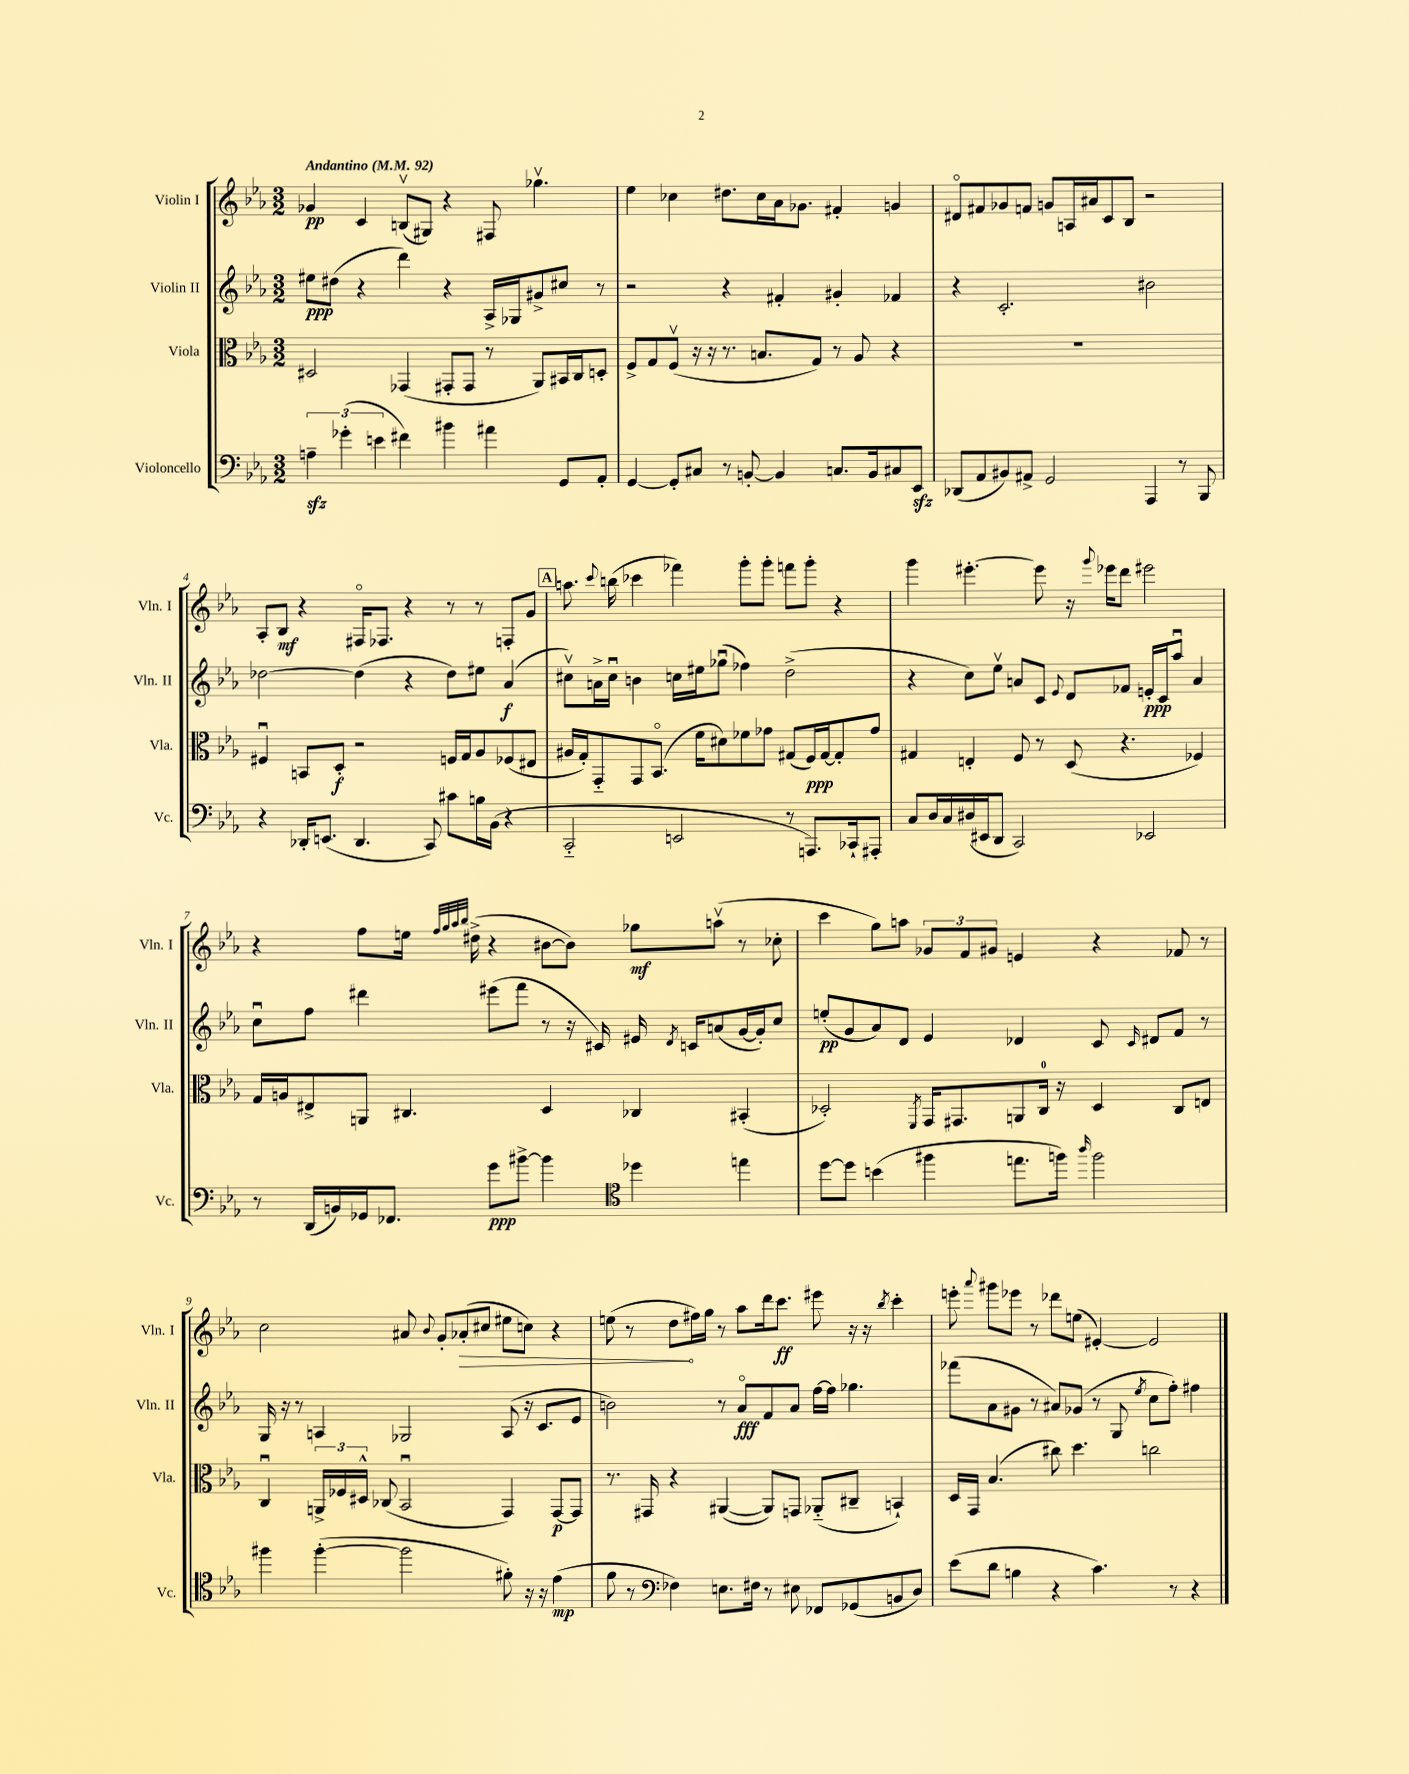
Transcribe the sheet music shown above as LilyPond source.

<<
\new StaffGroup <<
\new Staff = "s0" \with { instrumentName = "Violin I" shortInstrumentName = "Vln. I" } {
    \clef treble \key ees \major \numericTimeSignature \time 3/2 \tempo "Andantino" 4 = 92
    \autoBeamOff ges'4\pp c'4 b8[\upbow( gis8]) r4 fis8 ges''4.\upbow |
    ees''4 ces''4 dis''8.[ ces''16 aes'16 ges'8.] fis'4-. g'4 |
    dis'8[\flageolet fis'8 ges'8 f'8] g'8[ a16 ais'16 c'8 bes8] r2 |
    aes8[-. bes8]\mf r4 fis16[\flageolet fes8.] r4 r8 r8 f8[-. g'8] |
    \mark \markup { \box "A" } a''8. \appoggiatura { c'''8 } b''16( ces'''4 fes'''4) g'''8[-. g'''8]-. f'''8[ g'''8]-. r4 |
    g'''4 eis'''4.~-. eis'''8 r16 \appoggiatura { g'''8 } ees'''16[ d'''8] eis'''2 |
    r4 f''8[ e''16] \grace { f''32[ g''32 aes''32 bes''32] } dis''16->( r4 bis'8[~ bis'8]) ges''8[\mf a''8]\upbow( r8 ces''8-. |
    c'''4 g''8[) a''8] \tuplet 3/2 { ges'8[ f'8 gis'8] } e'4 r4 fes'8 r8 |
    c''2 ais'8 \appoggiatura { bes'8 } g'8[-. \once \override Hairpin.circled-tip = ##t aes'8-.\>( cis''8] eis''8[ c''8]) r4 |
    e''8( r8 d''8[\! fis''16) g''16] r8 aes''8[ d'''16 c'''8.]\ff eis'''8 r16 r16 \acciaccatura { bes''8 } c'''4-. |
    e'''8-. \appoggiatura { aes'''8 } gis'''8[ ees'''8] r8 des'''8[ e''8]( eis'4~-.) eis'2 \bar "|." |
}
\new Staff = "s1" \with { instrumentName = "Violin II" shortInstrumentName = "Vln. II" } {
    \clef treble \key ees \major \numericTimeSignature \time 3/2
    \autoBeamOff eis''8[\ppp dis''8]( r4 d'''4) r4 aes16[-> ges16 gis'8-> cis''8] r8 |
    r2 r4 fis'4-. gis'4-. fes'4 |
    r4 c'2.-. bis'2 |
    des''2~ des''4( r4 des''8[) eis''8] aes'4\f( |
    \mark \markup { \box "A" } cis''8[\upbow) a'16-> cis''16]\downbow b'4 c''16[ eis''16 ges''8]\downbow( fes''4) d''2->( |
    r4 c''8[) ees''8]\upbow a'8[ c'8] \appoggiatura { ees'8 } d'8[ fes'8] e'16[-.\ppp c'16 aes''8]\downbow a'4 |
    c''8[\downbow f''8] dis'''4 eis'''8[( f'''8] r8 r16 cis'16) eis'16 \acciaccatura { d'8 } c'16[ a'8( g'16~ g'16-.) c''8] |
    e''8[-.\pp( g'8 aes'8) d'8] ees'4 des'4 c'8 \grace { c'16 } dis'8[ f'8] r8 |
    g16 r16 r8 a4 ges2 a8( r16 c'8.[ ees'8] |
    b'2) r8 aes'8[\flageolet\fff f'8 aes'8] f''16[~ f''16] ges''4. |
    fes'''8[( aes'8 gis'8] r8 ais'8[) ges'8]( r8 g8 \acciaccatura { ees''8 } c''8[ f''8]-.) fis''4 \bar "|." |
}
\new Staff = "s2" \with { instrumentName = "Viola" shortInstrumentName = "Vla." } {
    \clef alto \key ees \major \numericTimeSignature \time 3/2
    \autoBeamOff dis2 ges,4( gis,8[-. gis,8] r8 aes,8[) bis,16 c16 d8]-. |
    f8[-> g8 f8]\upbow( r16 r16 r8. b8.[ g8]) r8 aes8 r4 |
    R1. |
    fis4\downbow b,8[ d8]-.\f r2 f16[ g16 aes8 fes8( eis8] |
    \mark \markup { \box "A" } ais16[ g16-.) g,8-_ g,8 bes,8.]\flageolet( f'16[ dis'8) fes'8 ges'8] gis8[( f16\ppp) gis16~ gis8-. ges'8] |
    gis4 e4-. f8 r8 d8( r4. fes4) |
    g16[ a16 eis8-> a,8] cis4. d4 ces4 bis,4-.( |
    des2-.) \acciaccatura { f,8 } g,16[ gis,8. a,8 c16]-0 r16 des4 c8[ e8] |
    c4\downbow \tuplet 3/2 { a,16[-> fes16 dis16]-^ } ces8( bes,2\downbow g,4) g,8[~\p g,8] |
    r8. gis,16 r4 ais,4~( ais,8[) g,8] aes,8[-_( cis8]-- b,4-!) |
    d16[ g,16] bes4.( cis''8) d''4. c''2 \bar "|." |
}
\new Staff = "s3" \with { instrumentName = "Violoncello" shortInstrumentName = "Vc." } {
    \clef bass \key ees \major \numericTimeSignature \time 3/2
    \autoBeamOff \tuplet 3/2 { a4--\sfz ges'4-.( e'4 } fis'4) bis'4 ais'4 g,8[ aes,8]-. |
    g,4~ g,8[-. cis8] r8 b,8~-. b,4 c8.[ b,16 cis8 ees,8]\sfz |
    des,8[( aes,8 bis,8) ais,8]-> g,2 aes,,4 r8 bes,,8 |
    r4 des,16[-. e,8.]( des,4. c,8) cis'8[ b16 bes,16]( r4 |
    \mark \markup { \box "A" } c,2-_ e,2 r8 a,,8.[) ces,16-! ais,,8]-. |
    c8[ d16 c16 dis16( eis,16 d,8] c,2) ees,2 |
    r8 d,16[( b,16) ges,16 fes,8.] g'8[\ppp bis'8]~-> bis'4 \clef tenor des''4 e''4 |
    d''8[~ d''8] b'4( fis''4 e''8.[ f''16]) \grace { aes''16 } f''2 |
    fis''4 fis''4~-.( fis''2 fis'8-.) r16 r16 ees'4\mp( |
    f'8 r8 \clef bass fes4) e8.[ fis16] r8 eis8 fes,8[ ges,8( b,8 d8]) |
    ees'8[( d'8] b4 r4 c'4.) r8 r4 \bar "|." |
}
>>
>>
